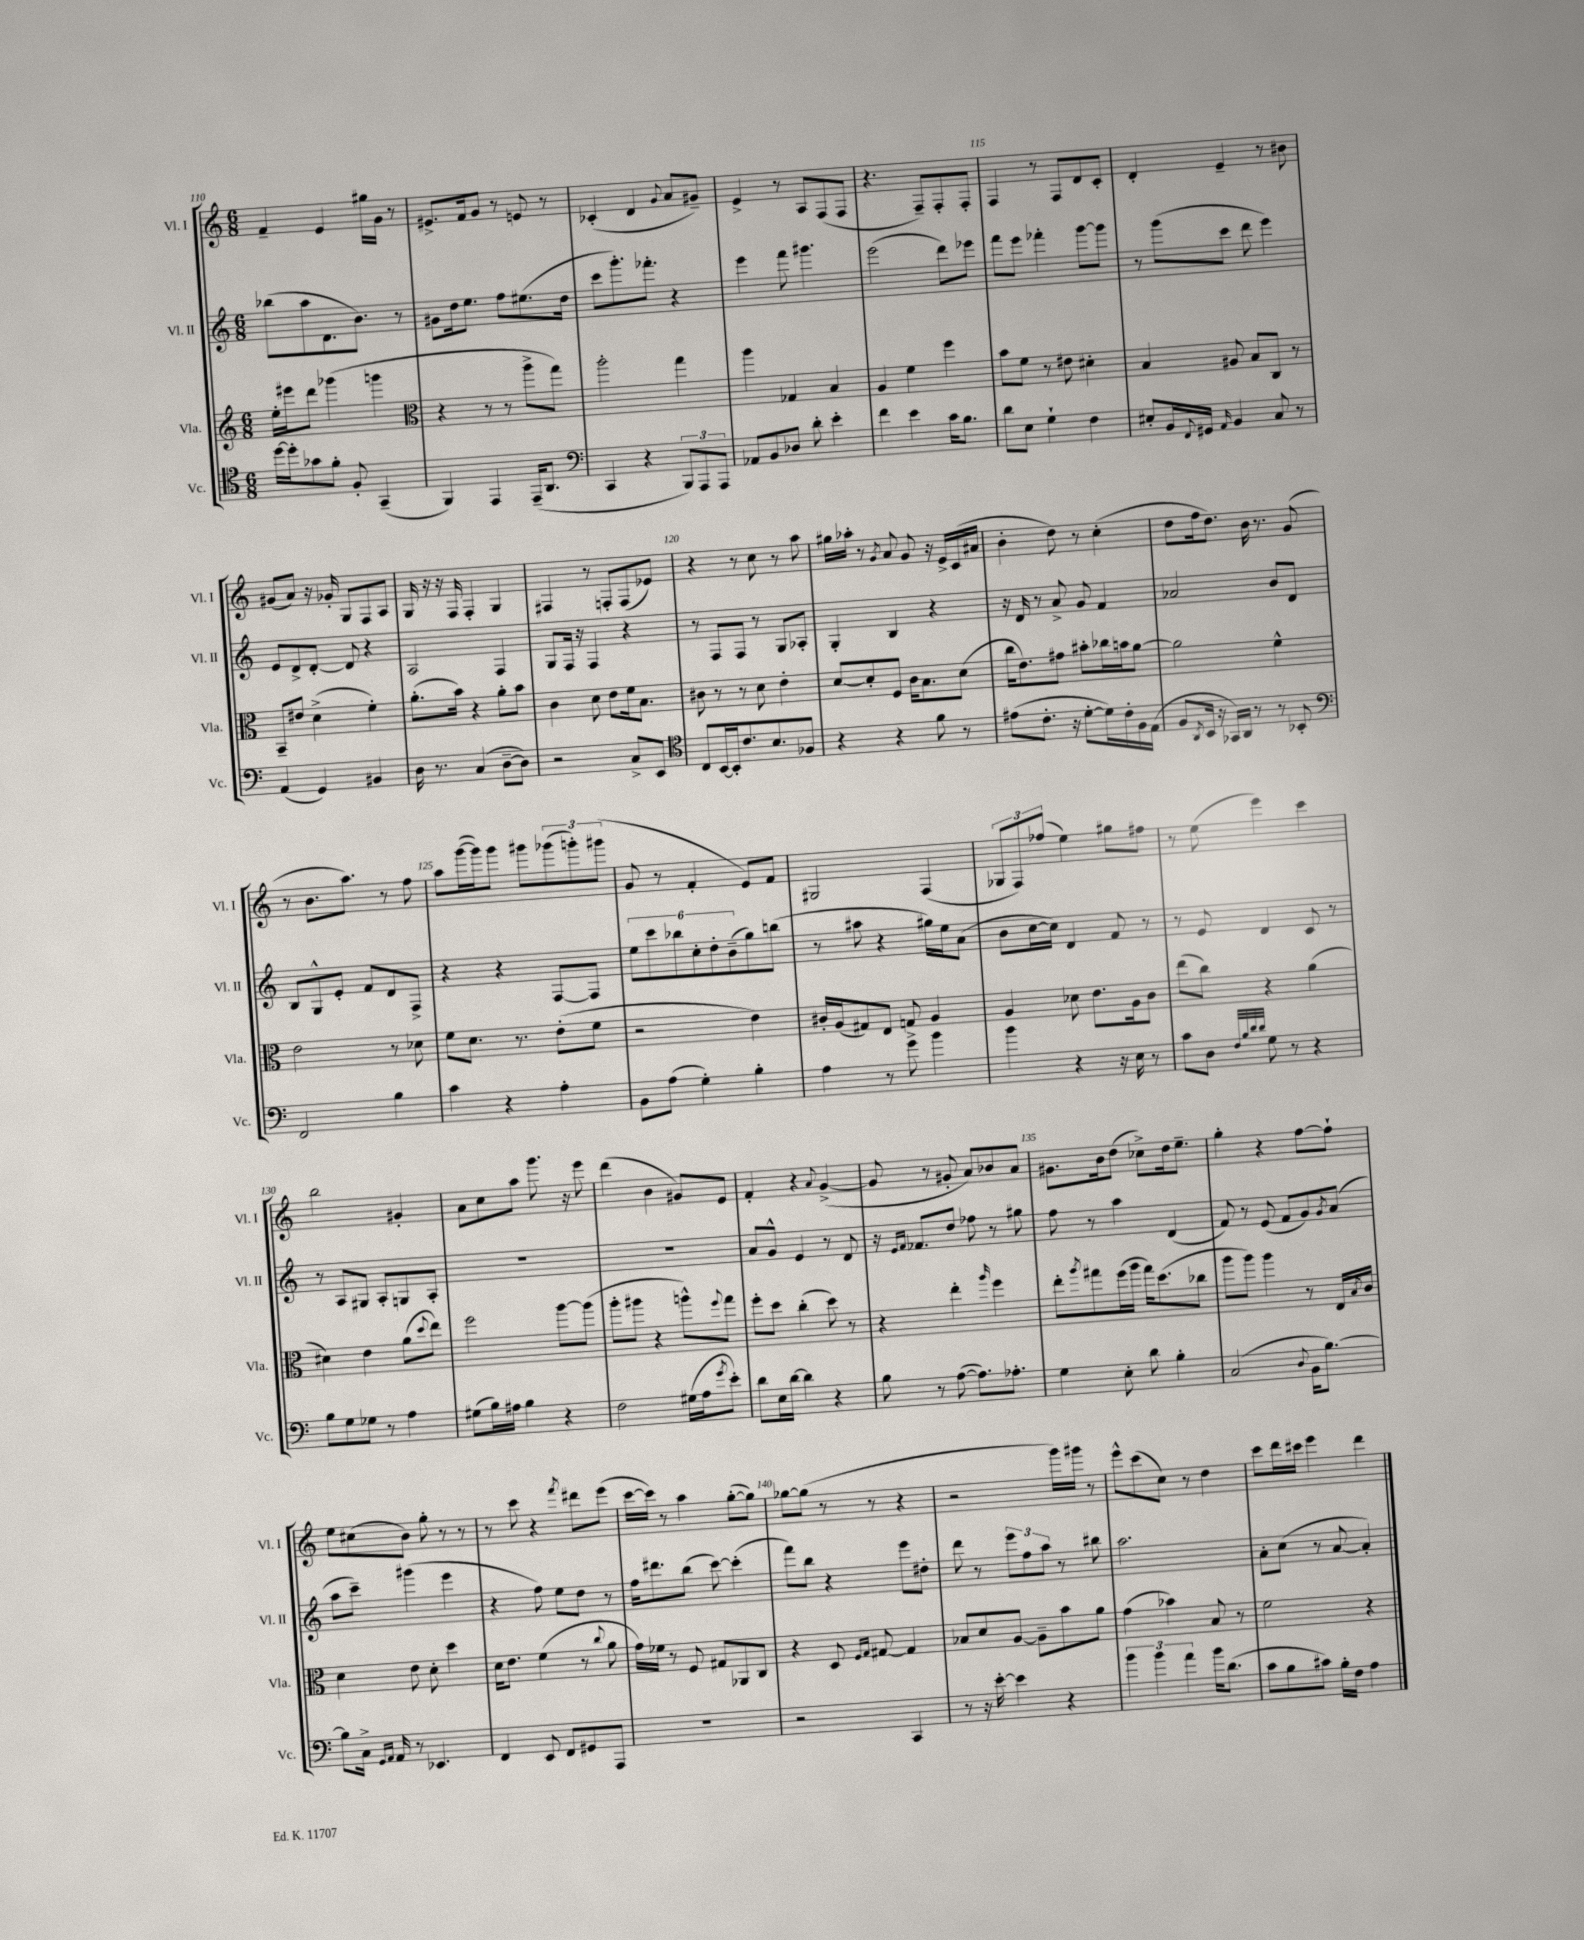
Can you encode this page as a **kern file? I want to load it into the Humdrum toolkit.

**kern	**kern	**kern	**kern
*part4	*part3	*part2	*part1
*staff4	*staff3	*staff2	*staff1
*I"Vc.	*I"Vla.	*I"Vl. II	*I"Vl. I
*I'Vc.	*I'Vla.	*I'Vl. II	*I'Vl. I
*clefC4	*clefG2	*clefG2	*clefG2
*k[]	*k[]	*k[]	*k[]
*M6/8	*M6/8	*M6/8	*M6/8
=110	=110	=110	=110
[16dd\LL	16ee'\LL	(8bb-X\L	4f~/
16dd'\J]	16eee#X\J	.	.
8g-X\	8ddd\J	8aa\	.
8f'\J	(4ggg-X\	8.d\	4e/
8F'/	.	.	.
.	.	8.b\J)	.
(4GG~/	4gggn\	.	16gg#X\LL
.	.	.	16g\JJ
.	.	8r	8r
=111	=111	=111	=111
*	*clefC3	*	*
4FF/)	4r	8g#X\L	8.e#X^/L
.	.	16dd\k	.
.	.	8.ee\J	16f/k
4EE/	8r	.	8g/J
.	8r	8ff\L	8r
(16EE~/KL	8aa^\L	(8.ee#X\	8en/
8.AA/J	.	.	.
.	8gg\J)	.	8r
.	.	16dd\Jk	.
=112	=112	=112	=112
*clefF4	*	*	*
4CC/	2aa'\	8ccc\L	(4c-X'/
.	.	8.ggg'\)	.
4r	.	.	4d/
.	.	8.fff-X'\J	.
.	.	.	8qqg/
12BBB/L)	4gg\	4r	8a/L
12AAA/	.	.	.
.	.	.	8g#X~/J)
12AAA/J	.	.	.
=113	=113	=113	=113
8AA-X/L	4aa\	4eee\	4e^/
8BB/	.	.	.
8D-X/J	4G-X/	8fff\	8r
8d'\	.	4.ggg#X\	8A/L
4e'\	4B/	.	(8F/
.	.	.	8F/J
=114	=114	=114	=114
4f\	4A/	(2eee\	4.r
4e\	4f\	.	.
.	.	.	8F~/L)
16c\KL	4ff\	8ddd\L)	8F'/
8.B\J	.	.	.
.	.	8eee-X\J	8F'/J
=115	=115	=115	=115
8d\L	8b\L	8fff\L	4F/
8E\J	8f\J	8eee\J	.
4G`\	8r	4fff-X'\	8r
.	8e#X\	.	8F/L
4F\	4d#X'\	[8ggg\L	8d/
.	.	8ggg\J]	8c'/J
=116	=116	=116	=116
8E#X'/L	4B/	8r	4d'/
16BB/L	.	(8ggg\L	.
8qqFF/	.	.	.
16GG#X/JJ	.	.	.
16qqAA/	.	.	.
4BB/	8A#X/	8ccc\J	4e~/
.	8B/L	8ddd\	.
8C/	8C/J	4eee\)	8r
8r	8r	.	8b#X\
!!LO:LB:g=z
=117	=117	=117	=117
(4AA/	8BB~/L	8e/L	(8g#X/L
.	8e#X/J	8d^/	8a/J)
4GG/)	(4d^\	[8d'/J	16r
.	.	.	16g-X'/
.	.	8d/]	8G/L
4BB#X/	4f'\)	4r	8F/
.	.	.	8A/J
=118	=118	=118	=118
16D\	(8.a'\L	2A/	16G/
8.r	.	.	16r
.	.	.	16r
.	16b\Jk)	.	16F/
(4C/	4r	.	4F'/
[8D~\L	8a'\L	4F/	4G/
8D\J])	8b\J	.	.
=119	=119	=119	=119
2r	4c\	8G/L	4F#X/
.	.	16F/Jk	.
.	.	16r	.
.	8d\	4F/	8r
.	8e\L	.	8Fn'/L
8C^/L	16f\k	4r	(8F/
.	8.B\J	.	.
8EE/J	.	.	8e-X/J)
=120	=120	=120	=120
*clefC4	*	*	*
8C/L	8c#X\	8r	4r
[16BB/L	8r	8F/L	.
16BB'/J]	.	.	.
8.c/	8r	8F/J	8r
.	8d\	8r	8cc\
8.B/	.	.	.
.	4e'\	8G/L	8r
8F-X/J	.	8A-X'/J	8aa\
=121	=121	=121	=121
4r	[8d/L	4G'/	16gg#X\LL
.	.	.	16aa-X'\JJ
.	8d'/]	.	8r
.	.	.	8qg/
4r	8F/J	4B/	8a/
.	16c\KL	.	8g/
.	8.B\	.	.
8f\	.	4r	16r
.	.	.	16e^/LL
8r	(8d\J	.	(16c/
.	.	.	16a#X/JJ
=122	=122	=122	=122
(8e#X\L	16cc\KL	16r	4b'\
.	8.e\)	16d/	.
8.c'\J	.	8r	.
.	8g#X\J	8a^/	8dd\)
16r	.	.	.
[8d'\L	8b#X'\L	8g/	8r
16d\L])	16cc-X\L	4f/	(4cc'\
16c'\	16bn\J	.	.
16F\	[8a\J	.	.
(16E\JJ	.	.	.
=123	=123	=123	=123
8F/L	2a\]	2a-X/	8dd\L
8qAA/	.	.	.
16BB/Jk	.	.	16ff\k
16r	.	.	8.dd\J)
16GG-X/LL)	.	.	.
16AA/JJ	.	.	.
8r	.	.	16b\
.	.	.	8.r
8r	4f^^\	8b/L	.
8BB-X'/	.	8d/J	(8g/
!!LO:LB:g=z
=124	=124	=124	=124
*clefF4	*	*	*
2FF/	2e\	8B/L	8r
.	.	8G^^/	8.b\L
.	.	8e'/J	.
.	.	.	8.aa\J)
.	.	8f/L	.
4B\	8r	8d/	8r
.	8d-X\	8F^/J	8ff\
=125	=125	=125	=125
4c\	8f\L	4r	8aa\L
.	8.d\J	.	([16ggg\L
.	.	.	16ggg\J])
4r	.	4r	8ggg\J
.	8.r	.	.
.	.	.	8ggg#X\L
4A'\	(8e'\L	[8F/L	(12ggg-X\
.	.	.	12gggn'\)
.	8f\J	8F/J]	.
.	.	.	(12ggg#X\J
=126	=126	=126	=126
8BB\L	2r	12ee\L	8g/
.	.	12ccc\	.
(8A\J	.	.	8r
.	.	12bb-X\	.
4G'\)	.	12cc'\	4f'/
.	.	12dd'\	.
.	.	(12b~\	.
4B'\	4e\)	8gg\)	8e/L)
.	.	(8bbn\J	8f/J
=127	=127	=127	=127
4A\	16c#X'/LL	8r	2G#X/
.	(16A/J	.	.
.	8G#X/)	8aa#X\	.
8r	8E/J	4r	.
8g^\	8Gn/	.	.
4b\	4A/	16gg#X\LL)	(4F/
.	.	16ee\J	.
.	.	(8a\J	.
=128	=128	=128	=128
4b\	4A/	8b\L	12G-X/L
.	.	.	12F/)
.	.	[16cc\L	.
.	.	.	(12ff-X/J
.	.	16cc\JJ])	.
4r	8d-X\	4d/	4ee\)
.	8.e\L	.	.
16r	.	8f/	8gg#X\L
16E\	16A\k	.	.
8r	8c\J	8r	8ff#X\J
=129	=129	=129	=129
8c\L	(8ee\L	8r	8r
8D\J	8cc\J)	8e/	(8ee\
32qqF/LLL	.	.	.
32qqB/	.	.	.
32qqd/	.	.	.
32qqd/JJJ	.	.	.
8G\	4r	4d/	4eee\)
8r	.	.	.
4r	(4a\	8c/	4ccc\
.	.	8r	.
!!LO:LB:g=z
=130	=130	=130	=130
8B\L	4d#X\)	8r	2bb\
8G\	.	8A/L	.
8G-X\J	4e\	8G#X/J	.
8r	.	8A'/L	.
4A\	(8a\L	8Gn/	4g#X'/
.	8qqdd/	.	.
.	8ee\J)	8A'/J	.
=131	=131	=131	=131
(8G#X\L	2ff\	2.r	8a\L
16B\L)	.	.	8cc\
16A#X\JJ	.	.	.
4B\	.	.	8aa\J
.	.	.	8.ggg\
4r	[8aa\L	.	.
.	.	.	16r
.	(8aa\J]	.	8eee\
=132	=132	=132	=132
2F\	8aa'\L	2.r	(4ddd\
.	8aa#X\J	.	.
.	4r	.	4b\
(16G#X\LL	8aan^^\L)	.	8g#X/L)
16A\J	.	.	.
8qg/	8qqff/	.	.
8e'\J)	8gg\J	.	8e/J
=133	=133	=133	=133
8d\L	8ff'\L	8a/L	4f'/
16E\L	8dd\J	8g^^/J	.
[16d\JJ	.	.	.
4d\]	(4cc'\	4e/	4r
.	.	.	8qqa/
4r	8dd\)	8r	([4g^/
.	8r	8d/	.
=134	=134	=134	=134
8B\	4r	16r	8g/]
.	.	16qqe/LL	.
.	.	16qqf/JJ	.
.	.	8.f-X/L	.
8r	.	.	8r
([8A\	4ee'\	8dd/J	8g#X'/
8.A\L])	.	8ff-X\	8a/L)
.	16qqaa/	.	.
.	4ff\	8r	8b-X/
8.A-X'\J	.	.	.
.	.	8gg#X\	8a/J
=135	=135	=135	=135
4G\	8ee'\L	8ff\	8.g#X\L
.	8qaa/	.	.
.	8gg#X\	8r	.
.	.	.	16b\k
8E'\	(16ff\L	4aa\	(8dd\J
.	16aa\JJ	.	.
8d\	16gg#\KL)	.	8cc-X^\L)
.	(8.dd\	.	.
4B'\	.	(4d/	16dd\k
.	.	.	8.ee~\J
.	8cc-X\J	.	.
=136	=136	=136	=136
(2C/	8aa\L	8f/)	4gg'\
.	8aa\J)	8r	.
.	4aa\	(8e/	4r
.	.	8f/L	.
8qqD/	.	.	.
16BB\KL	8r	8g/)	[8ff\L
[8.B\J)	.	.	.
.	.	8qg/	.
.	16E/LL	(8a/J	8ff`\J]
.	8qB/	.	.
.	16c/JJ	.	.
!!LO:LB:g=z
=137	=137	=137	=137
8B\L]	4d\	8aa\L	8ee\L
16C^\Jk	.	8ccc~\J)	(8cc#X\
16qqGG/LL	.	.	.
16qqAA/JJ	.	.	.
16AA/	.	.	.
8r	8e\	(4ggg#X\	8b\J)
4.EE-X/	8d'\	.	8gg'\
.	4dd\	4eee\	8r
.	.	.	8r
=138	=138	=138	=138
4FF/	16d\KL	4r	8r
.	8.e\J	.	.
.	.	.	8ccc\
8EE/	(4f\	8ff\)	4r
8FF/L	.	8ee\L	.
.	.	.	8qfff/
8GG#X/	8r	8dd\J	8ddd#X\L
.	8qqcc/	.	.
8AAA/J	8a\	8r	(8eee\J
=139	=139	=139	=139
2.r	16g\LL)	16ff\KL	[16ccc\LL
.	16f-X\JJ	8.ddd#X\	16ccc\JJ])
.	8r	.	8r
.	8F/	(8bb\J	4aa\
.	8G#X/L	[8ccc\)	.
.	8AA-X/	(4ccc'\]	([8gg'\L
.	8C/J	.	8gg\J])
=140	=140	=140	=140
2r	4r	8fff\L)	[8gg-X\L
.	.	8bb\J	(8gg-\J]
.	8D/	4r	8r
.	16qqF/LL	.	.
.	16qqG/JJ	.	.
.	[8G#X/	.	8r
4CC/	4G#/]	8eee\L	4r
.	.	8dd#X'\J	.
=141	=141	=141	=141
8r	8B-X/L	8ddd\	2r
16r	8d/	8r	.
[16e'\	.	.	.
4e\]	[8A/J	12eee\L	.
.	.	12ff\	.
.	8A~\L]	.	.
.	.	12aa\J	.
4r	8b\	8r	16ggg\LL)
.	.	.	16ggg#X\JJ
.	8a\J	8bb#X\	8r
=142	=142	=142	=142
6b\	(4g\	2.aa\	8eee^^\L
.	.	.	(8ccc\
6b\	.	.	.
.	4b-X\)	.	8cc\J)
6a\	.	.	.
.	.	.	8r
16b\KL	8B/	.	4dd\
(8.d\J	.	.	.
.	8r	.	.
=143	=143	=143	=143
8c\L	2f\	8a'\L	8ccc\L
8B\	.	(8cc\J	16ddd\L
.	.	.	16ccc#X\JJ
8c#X\J)	.	8r	4eee\
16B'\LL	.	[8a/	.
16F\JJ	.	.	.
4A\	4r	4a'/])	4ddd\
==	==	==	==
*-	*-	*-	*-
